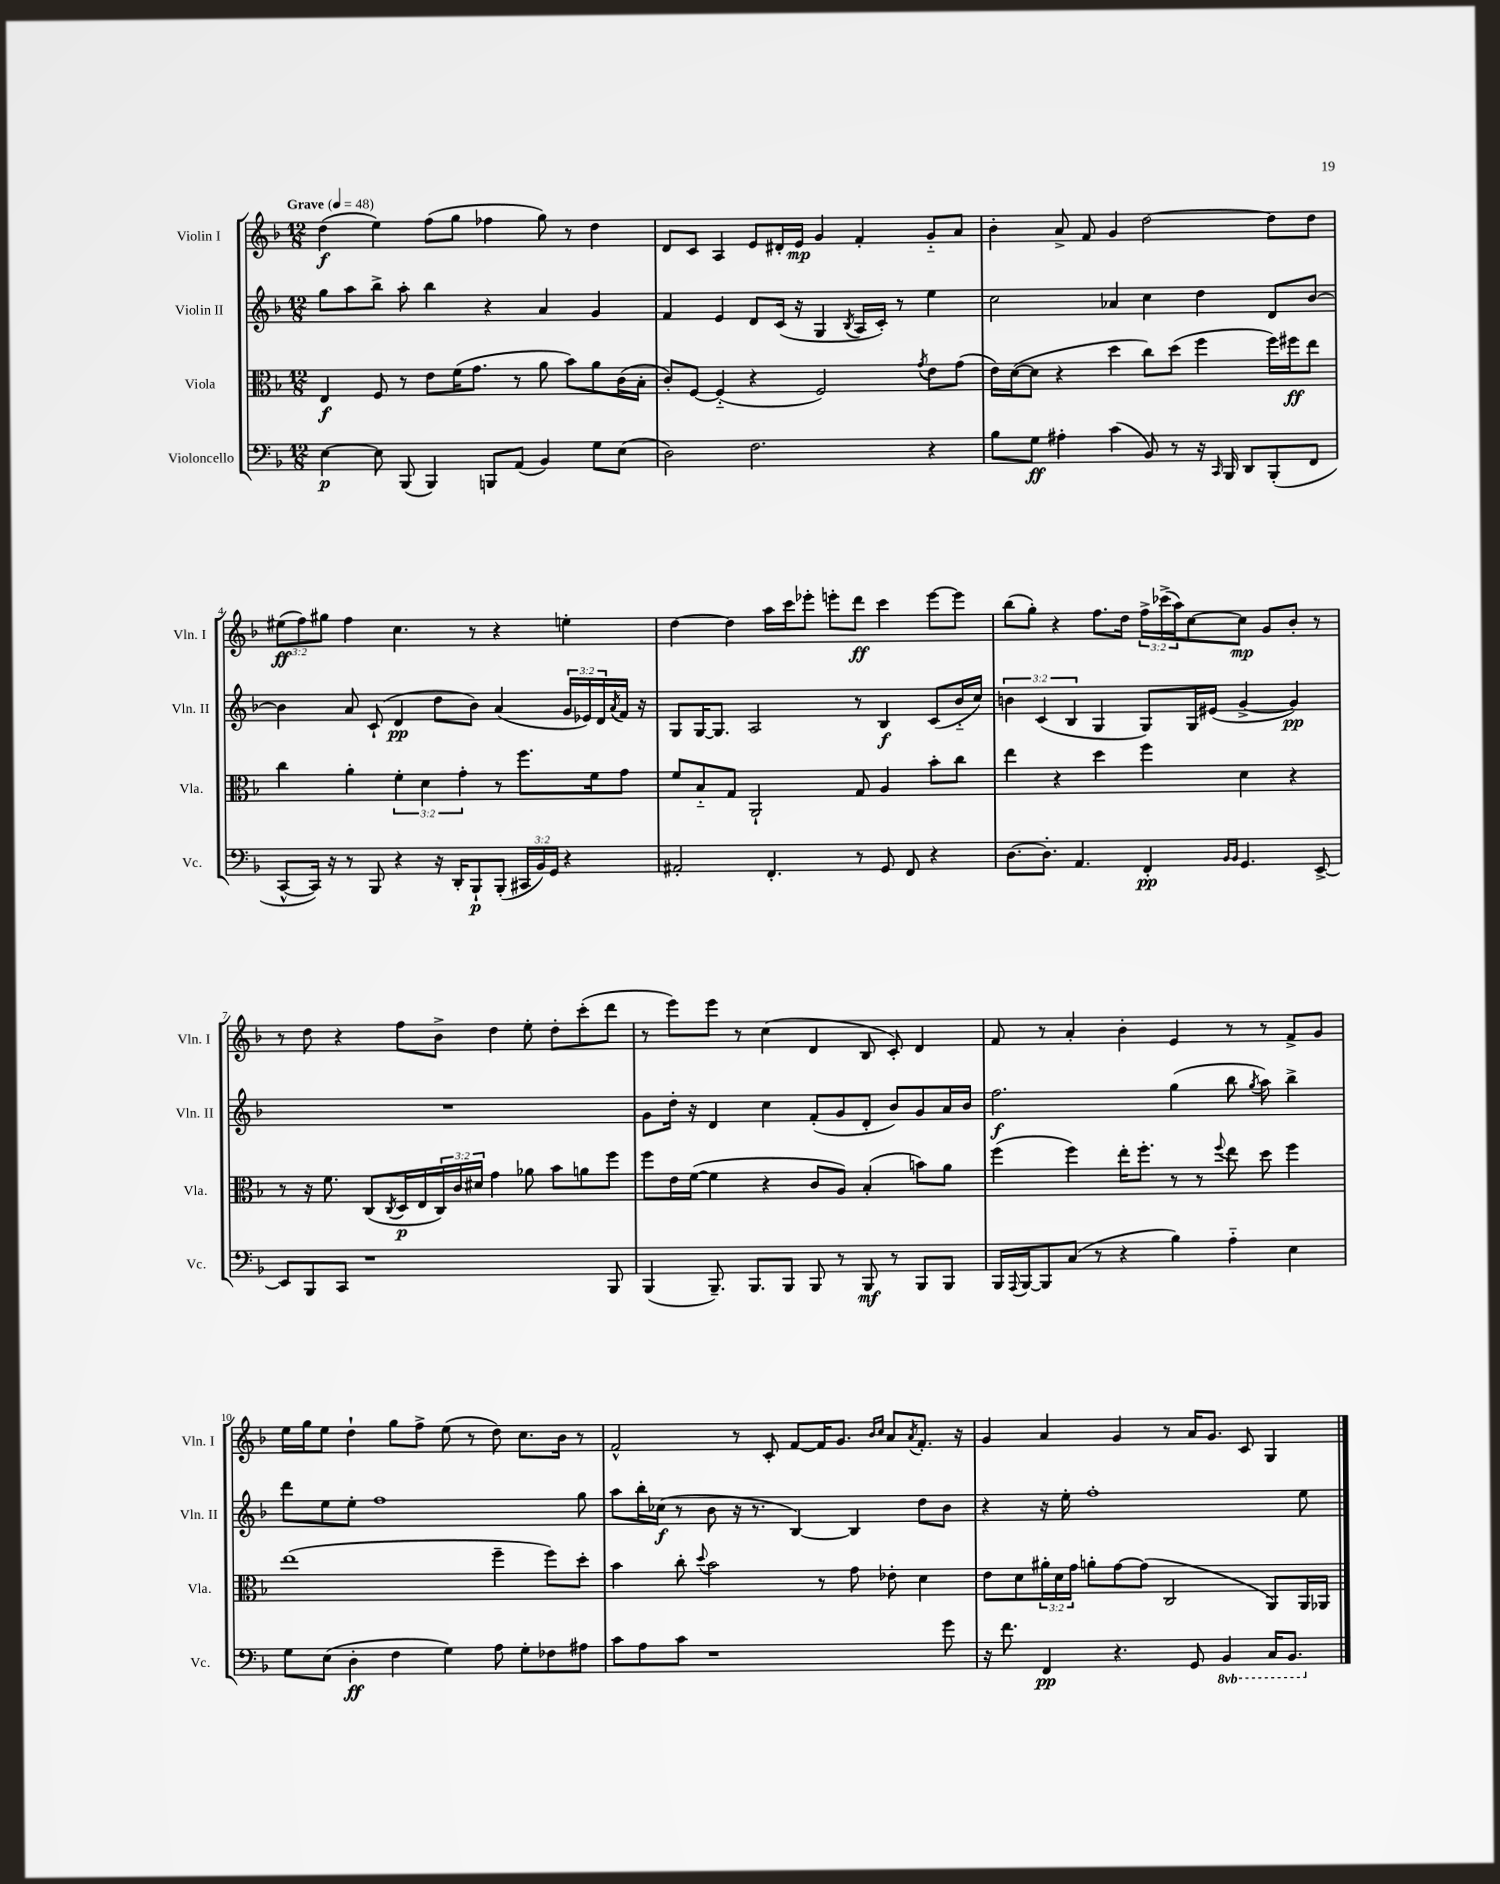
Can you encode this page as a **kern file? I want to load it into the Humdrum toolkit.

**kern	**dynam	**kern	**dynam	**kern	**dynam	**kern	**dynam
*part4	*part4	*part3	*part3	*part2	*part2	*part1	*part1
*staff4	*staff4	*staff3	*staff3	*staff2	*staff2	*staff1	*staff1
*I"Violoncello	*	*I"Viola	*	*I"Violin II	*	*I"Violin I	*
*I'Vc.	*	*I'Vla.	*	*I'Vln. II	*	*I'Vln. I	*
*clefF4	*	*clefC3	*	*clefG2	*	*clefG2	*
*k[b-]	*	*k[b-]	*	*k[b-]	*	*k[b-]	*
*M12/8	*	*M12/8	*	*M12/8	*	*M12/8	*
*MM48	*	*MM48	*	*MM48	*	*MM48	*
=1	=1	=1	=1	=1	=1	=1	=1
!	!	!	!	!	!	!LO:TX:a:B:t=Grave	!
[4E\	p	4E/	f	8gg\L	.	(4dd\	f
.	.	.	.	8aa\	.	.	.
8E\]	.	8F/	.	8bb-^\J	.	4ee\)	.
(8BBB-/	.	8r	.	8aa'\	.	.	.
4BBB-/)	.	8e\L	.	4bb-\	.	(8ff\L	.
.	.	(16f\K	.	.	.	8gg\J	.
.	.	8.g\J	.	.	.	.	.
8BBBn/L	.	.	.	4r	.	4ff-X\	.
(8AA/J	.	8r	.	.	.	.	.
4BB-/)	.	8a\	.	4a/	.	8gg\)	.
.	.	8b-\L)	.	.	.	8r	.
8G\L	.	8a\	.	4g/	.	4dd\	.
(8E\J	.	(16c\L	.	.	.	.	.
.	.	16B-'\JJ	.	.	.	.	.
=2	=2	=2	=2	=2	=2	=2	=2
2D\)	.	8c'/L)	.	4f/	.	8d/L	.
.	.	[8F/J	.	.	.	8c/J	.
.	.	(4F/]	.	4e/	.	4A/	.
2.F\	.	4r	.	8d/L	.	8e/L	.
.	.	.	.	(16c/Jk	.	16d#X'/L	.
.	.	.	.	16r	.	16e/JJ	mp
.	.	2F/)	.	4G/	.	4g/	.
.	.	.	.	8qB-/	.	.	.
.	.	.	.	16A/LL	.	4f'/	.
.	.	.	.	16c'/JJ)	.	.	.
.	.	.	.	8r	.	.	.
.	.	8qg/	.	.	.	.	.
4r	.	8e\L	.	4ee\	.	8g/L	.
.	.	(8g\J	.	.	.	8a/J	.
=3	=3	=3	=3	=3	=3	=3	=3
8B-\L	.	16e\LL)	.	2cc\	.	4b-'\	.
.	.	([16d\J	.	.	.	.	.
8G\J	ff	8d\J]	.	.	.	.	.
4A#X'\	.	4r	.	.	.	8a^/	.
.	.	.	.	.	.	8f/	.
(4c\	.	4dd\	.	4a-X/	.	4g/	.
8BB-/)	.	8cc\L)	.	4cc\	.	[2dd\	.
8r	.	(8dd\J	.	.	.	.	.
16r	.	4ff\	.	4dd\	.	.	.
16qqCC/	.	.	.	.	.	.	.
16BBB-/	.	.	.	.	.	.	.
8DD/L	.	.	.	.	.	.	.
(8BBB-'/	.	16ff\LL)	.	8d/L	.	8dd\L]	.
.	.	16ff#X\J	ff	.	.	.	.
8FF/J	.	8ee\J	.	[8b-/J	.	8dd\J	.
!!LO:LB:g=z
=4	=4	=4	=4	=4	=4	=4	=4
[8CC^^/L	.	4cc\	.	4b-\]	.	(12ee#X\L	ff
.	.	.	.	.	.	12ff\)	.
16CC/Jk])	.	.	.	.	.	.	.
.	.	.	.	.	.	12gg#X\J	.
16r	.	.	.	.	.	.	.
8r	.	4a'\	.	8a/	.	4ff\	.
8BBB-/	.	.	.	(8c`/	.	.	.
4r	.	6f'\	.	4d/	pp	4.cc\	.
.	.	6d\	.	.	.	.	.
16r	.	.	.	8dd\L	.	.	.
16DD'/KL	.	.	.	.	.	.	.
.	.	6g'\	.	.	.	.	.
8BBB-`/	p	.	.	8b-\J)	.	8r	.
(8BBB-'/J	.	8r	.	(4a/	.	4r	.
24CC#X/LL	.	8.ff\L	.	.	.	.	.
24BB-/)	.	.	.	.	.	.	.
24GG/JJ	.	.	.	.	.	.	.
4r	.	.	.	24g/LL	.	4een'\	.
.	.	.	.	24e-X/)	.	.	.
.	.	16f\k	.	.	.	.	.
.	.	.	.	24d/	.	.	.
.	.	.	.	8qa/	.	.	.
.	.	8g\J	.	16f/JJ	.	.	.
.	.	.	.	16r	.	.	.
=5	=5	=5	=5	=5	=5	=5	=5
2AA#X'/	.	8f/L	.	8G/L	.	[4dd\	.
.	.	8B-/	.	[16G/K	.	.	.
.	.	.	.	8.G/J]	.	.	.
.	.	8G/J	.	.	.	4dd\]	.
.	.	2AA`/	.	2A/	.	.	.
4.FF'/	.	.	.	.	.	16aa\LL	.
.	.	.	.	.	.	16ccc\J	.
.	.	.	.	.	.	8eee-X'\J	.
.	.	.	.	.	.	8eeen'\L	.
8r	.	8G/	.	8r	.	8ddd\J	ff
8GG/	.	4A/	.	4B-/	f	4ccc\	.
8FF/	.	.	.	.	.	.	.
4r	.	8b-'\L	.	(8c/L	.	[8eee\L	.
.	.	8cc\J	.	16b-/L	.	8eee\J]	.
.	.	.	.	16cc/JJ)	.	.	.
=6	=6	=6	=6	=6	=6	=6	=6
[8.D\L	.	4ee\	.	6bn\	.	(8bb-\L	.
.	.	.	.	.	.	8gg'\J)	.
.	.	.	.	(6c/	.	.	.
8.D'\J]	.	.	.	.	.	.	.
.	.	4r	.	.	.	4r	.
.	.	.	.	6B-/	.	.	.
4.AA/	.	.	.	.	.	.	.
.	.	4dd\	.	4G/	.	8.ff\L	.
.	.	.	.	.	.	16dd\Jk	.
4FF'/	pp	4ff\	.	8G/L)	.	24ff^\LL	.
.	.	.	.	.	.	(24ccc-X^\	.
.	.	.	.	.	.	24aa\J)	.
.	.	.	.	16G/L	.	[8cc\	.
.	.	.	.	(16e#X/JJ	.	.	.
16qqBB-/LL	.	.	.	.	.	.	.
16qqBB-/JJ	.	.	.	.	.	.	.
4.GG/	.	4d\	.	[4g^/	.	8cc\J]	mp
.	.	.	.	.	.	8g/L	.
.	.	4r	.	4g/])	pp	8b-'/J	.
[8EE^/	.	.	.	.	.	8r	.
!!LO:LB:g=z
=7	=7	=7	=7	=7	=7	=7	=7
8EE/L]	.	8r	.	1.r	.	8r	.
8BBB-/	.	16r	.	.	.	8dd\	.
.	.	8.f\	.	.	.	.	.
8CC/J	.	.	.	.	.	4r	.
1r	.	(8C/L	.	.	.	.	.
.	.	8qC/	.	.	.	.	.
.	.	16D/L	p	.	.	8ff\L	.
.	.	16E/	.	.	.	.	.
.	.	24C/)	.	.	.	8b-^\J	.
.	.	24c/	.	.	.	.	.
.	.	24d#X/JJ	.	.	.	.	.
.	.	4g\	.	.	.	4dd\	.
.	.	8a-X\	.	.	.	8ee'\	.
.	.	8b-\L	.	.	.	8dd'\L	.
.	.	8an\	.	.	.	(8ccc'\	.
8BBB-/	.	8ff\J	.	.	.	8ddd\J	.
=8	=8	=8	=8	=8	=8	=8	=8
(4BBB-/	.	8ff\L	.	8g\L	.	8r	.
.	.	16e\L	.	16dd'\Jk	.	8eee\L)	.
.	.	([16f\JJ	.	16r	.	.	.
8.BBB-~/)	.	4f\]	.	4d/	.	8eee\J	.
.	.	.	.	.	.	8r	.
8.BBB-/L	.	.	.	.	.	.	.
.	.	4r	.	4cc\	.	(4cc\	.
8BBB-/J	.	.	.	.	.	.	.
8BBB-/	.	8c/L	.	(8f'/L	.	4d/	.
8r	.	8A/J)	.	8g/	.	.	.
8BBB-/	mf	(4B-'/	.	8d'/J	.	8B-/	.
8r	.	.	.	8b-/L)	.	8c'/)	.
8BBB-/L	.	8bn\L)	.	8g/	.	4d/	.
8BBB-/J	.	8a\J	.	16a/L	.	.	.
.	.	.	.	16b-/JJ	.	.	.
=9	=9	=9	=9	=9	=9	=9	=9
16BBB-/LL	.	(4ff\	.	2.ff\	f	8f/	.
8qqAAA/	.	.	.	.	.	.	.
[16BBB-/J	.	.	.	.	.	.	.
8BBB-/]	.	.	.	.	.	8r	.
(8C/J	.	4ff\)	.	.	.	4a'/	.
8r	.	.	.	.	.	.	.
4r	.	16ee'\KL	.	.	.	4b-'\	.
.	.	8.ff'\J	.	.	.	.	.
4B-\)	.	8r	.	(4gg\	.	4e/	.
.	.	8r	.	.	.	.	.
.	.	8qqff/	.	.	.	.	.
4A\	.	8ee\	.	8bb-\	.	8r	.
.	.	.	.	8qgg/	.	.	.
.	.	8dd\	.	8aa\)	.	8r	.
4E\	.	4ff\	.	4bb-^\	.	8f^/L	.
.	.	.	.	.	.	8g/J	.
!!LO:LB:g=z
=10	=10	=10	=10	=10	=10	=10	=10
8G\L	.	(1ee	.	8ddd\L	.	16ee\LL	.
.	.	.	.	.	.	16gg\J	.
(8E\J	.	.	.	8ee\	.	8ee\J	.
4D'\	ff	.	.	8ee'\J	.	4dd`\	.
.	.	.	.	1ff	.	.	.
4F\	.	.	.	.	.	8gg\L	.
.	.	.	.	.	.	8ff^\J	.
4G\)	.	.	.	.	.	(8ee\	.
.	.	.	.	.	.	8r	.
8A\	.	4ff~\	.	.	.	8dd\)	.
8G'\L	.	.	.	.	.	8.cc\L	.
8F-X\	.	8ff\L)	.	.	.	.	.
.	.	.	.	.	.	16b-\Jk	.
8A#X\J	.	8dd'\J	.	8gg\	.	8r	.
=11	=11	=11	=11	=11	=11	=11	=11
8c\L	.	4b-\	.	8aa\L	.	2f^^/	.
8A\	.	.	.	16bb-'\L	.	.	.
.	.	.	.	(16cc-X\JJ	f	.	.
8c\J	.	8cc'\	.	8r	.	.	.
.	.	8qqdd/	.	.	.	.	.
1r	.	2b-\	.	8b-\	.	.	.
.	.	.	.	16r	.	8r	.
.	.	.	.	8.r	.	.	.
.	.	.	.	.	.	8c'/	.
.	.	.	.	[4B-/)	.	[8f/L	.
.	.	8r	.	.	.	16f/K]	.
.	.	.	.	.	.	8.g/J	.
.	.	8g\	.	4B-/]	.	.	.
.	.	.	.	.	.	16qqb-/LL	.
.	.	.	.	.	.	16qqcc/JJ	.
.	.	8e-X'\	.	.	.	8a/L	.
.	.	.	.	.	.	8qa/	.
.	.	4d\	.	8dd\L	.	8.f'/J	.
8g\	.	.	.	8b-\J	.	.	.
.	.	.	.	.	.	16r	.
=12	=12	=12	=12	=12	=12	=12	=12
16r	.	8e\L	.	4r	.	4g/	.
8.f\	.	.	.	.	.	.	.
.	.	8d\	.	.	.	.	.
4FF/	pp	24a#X'\L	.	16r	.	4a/	.
.	.	24d\	.	.	.	.	.
.	.	.	.	16ee'\	.	.	.
.	.	24g\JJ	.	.	.	.	.
.	.	8an'\L	.	1ff'	.	.	.
4.r	.	[8g\	.	.	.	4g/	.
.	.	(8g\J]	.	.	.	.	.
.	.	2C/	.	.	.	8r	.
8GG/	.	.	.	.	.	16a/KL	.
.	.	.	.	.	.	8.g/J	.
*8ba	*	*	*	*	*	*	*
4BBB-/	.	.	.	.	.	.	.
.	.	.	.	.	.	8c/	.
16CC/KL	.	8AA/L)	.	.	.	4G/	.
8.BBB-/J	.	.	.	.	.	.	.
.	.	16AA/L	.	8ee\	.	.	.
.	.	16AA-X/JJ	.	.	.	.	.
*X8ba	*	*	*	*	*	*	*
==	==	==	==	==	==	==	==
*-	*-	*-	*-	*-	*-	*-	*-
